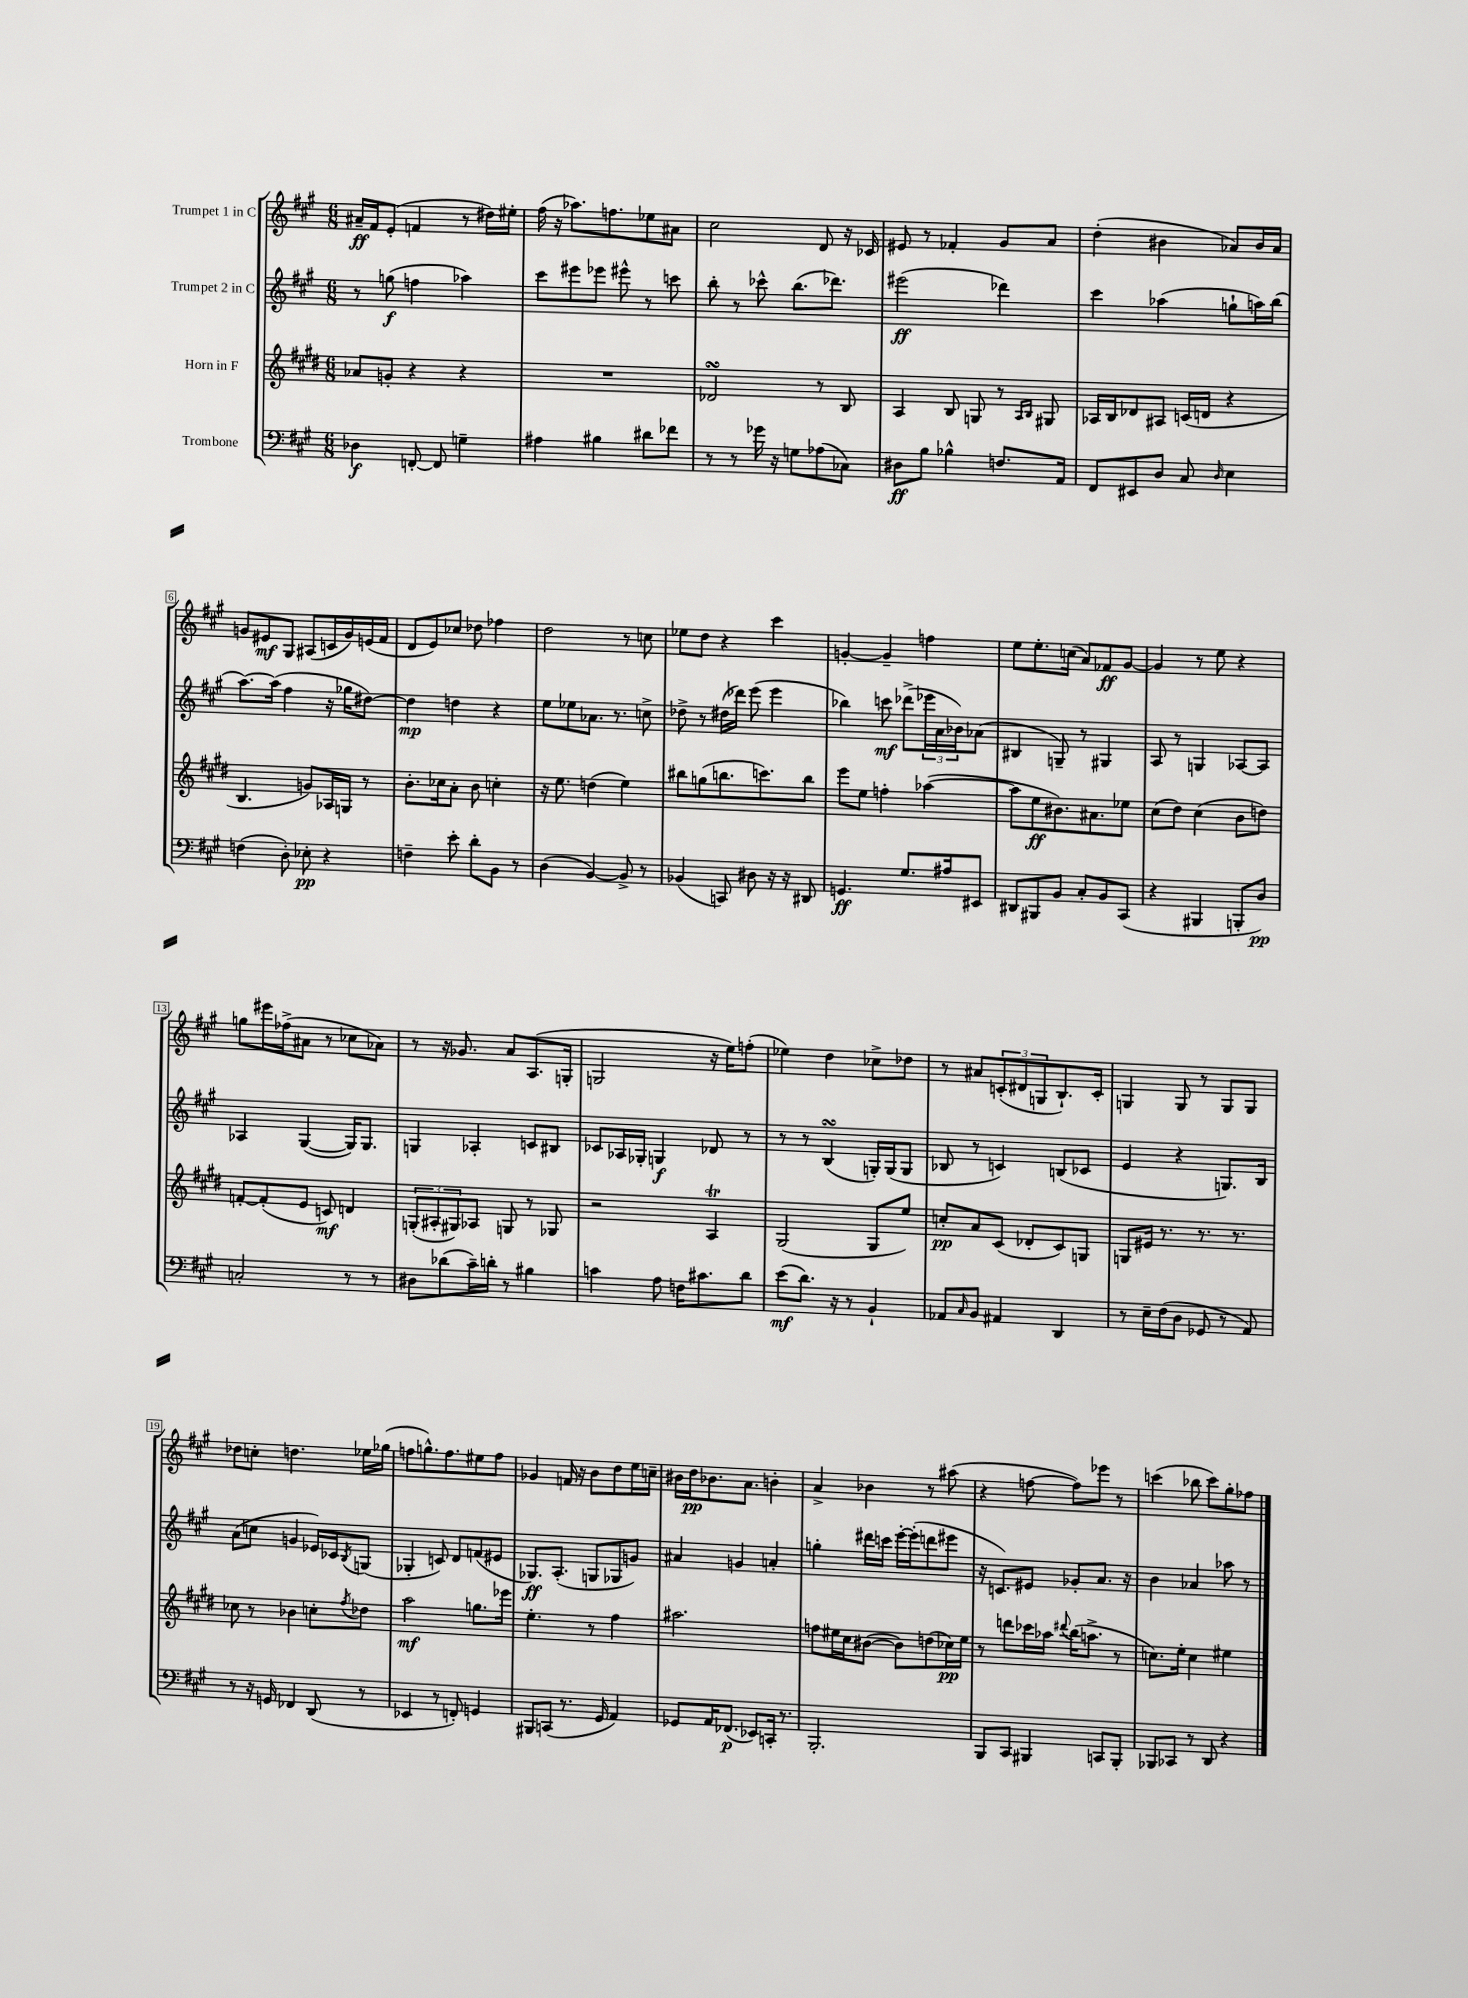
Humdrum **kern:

**kern	**kern	**kern	**kern
*staff4	*staff3	*staff2	*staff1
*clefF4	*clefG2	*clefG2	*clefG2
*k[f#c#g#]	*k[f#c#g#d#]	*k[f#c#g#]	*k[f#c#g#]
*M6/8	*M6/8	*M6/8	*M6/8
4D-	8a-	8r	16a#~
.	.	.	16f#
.	8g'	(8gg	(8e'
[8FF'	4r	4ff	4f
8FF]	.	.	.
4G~	4r	4aa-)	8r
.	.	.	16dd#)
.	.	.	16ee#'
=	=	=	=
4A#	2.r	8ccc#	(16ff#
.	.	.	16r
.	.	8eee#	8.aa-)
4B#	.	8eee-	.
.	.	.	8.ff
.	.	8eee#^^	.
8d#	.	8r	8ee-
8f-	.	8ccc	8a#
=	=	=	=
8r	2d-	8bb'	2cc#
8r	.	8r	.
16g-	.	8ccc-^^	.
16r	.	.	.
8G	.	(8.bb	.
(8A-	8r	.	8d
.	.	8.ddd-)	.
8C-)	8B	.	16r
.	.	.	16c-
=	=	=	=
8D#	4A	(2eee#	8e#
8B	.	.	8r
4B-^^	8B	.	4f-'
.	8G	.	.
8.F	8r	4ddd-)	8g#
.	16qqA	.	.
.	16qqB	.	.
.	8G#	.	8a
16AA	.	.	.
=	=	=	=
8FF#	16A-	4ccc#	(4dd'
.	16B	.	.
8EE#	8d-	.	.
8D	8A#	(4aa-	4b#
8C#	(16c	.	.
.	16d	.	.
16qqD	.	.	.
4E	4r	8gg`	8a-)
.	.	16aa)	16b#
.	.	(16bb	16a-
=	=	=	=
(4F	4.B	[8.aa)	8g
.	.	.	8e#
.	.	(16aa]	.
8D')	.	4ff#	8G#
8E-'	8g)	.	(8A#
4r	16A-	16r	16c
.	16G	16gg-	16g)
.	8r	[8dd#)	(16e
.	.	.	16f#
=	=	=	=
4F~	8.b'	4dd#]	8d
.	.	.	8e)
.	16cc-	.	.
8e'	8a'	4dd	8cc-
8d'	8b	.	8dd-
8BB	4cc'	4r	4ff-
8r	.	.	.
=	=	=	=
(4D	16r	8ee	2dd
.	8.ee	.	.
.	.	8ee-	.
[4BB)	(4dd	8.a-	.
.	.	8.r	.
8BB^]	4ee)	.	8r
8r	.	8cc^	8cc
=	=	=	=
(4BB-	8bb#	8dd-^	8ee-
.	(8gg	8r	8dd
8CC)	8.bb	(16dd#	4r
.	.	16ddd-)	.
8D#	.	(8eee	.
.	8.ccc)	.	.
16r	.	4eee	4ccc#
16r	.	.	.
8DD#	8bb	.	.
=	=	=	=
4.GG	8eee	4bb-)	[4g'
.	8ee	.	.
.	4ff'	8ccc	4g~]
8.G#	.	(8ddd-^	.
.	([4aa-	24eee-	4ff
.	.	24a	.
16A#	.	.	.
.	.	24b-)	.
8EE#	.	(8a-	.
=	=	=	=
8DD#	8aa-]	4B#	8ee
8BBB#	8ee	.	8.ee'
8BB	8.b#)	8G~)	.
.	.	.	(16cc
8C#'	.	8r	8a)
.	8.a#	.	.
8BB	.	4G#	8f-
(8CC#	8ee-	.	[8g#
=	=	=	=
4r	(8cc#	8A	4g#]
.	8dd#)	8r	.
4BBB#	(4cc#	4G	8r
.	.	.	8ee
8BBB'	8b	[8A-	4r
8D)	8dd)	8A-]	.
=	=	=	=
2C'	[8f'	4A-	8gg
.	(8f']	.	16eee#
.	.	.	(16ff-^
.	8e	([4G#	8a#
.	8c)	.	8r
8r	4d	16G#])	8cc-
.	.	8.G#	.
8r	.	.	8a-)
=	=	=	=
8D#	(12G'	4G	8r
.	12A#'	.	.
(8d-	.	.	16r
.	12G#)	.	.
.	.	.	8.g-
16c#~)	8A-	4A-'	.
16d'	.	.	.
8r	8G	.	8a
4B#	8r	8c	(8.A
.	8G-	8B#	.
.	.	.	16G'
=	=	=	=
4c	2r	8c-	2G
.	.	16A-	.
.	.	16G-'	.
8A	.	4G	.
16F	.	.	.
8.c#	.	.	.
.	4A	8d-	16r
.	.	.	16ee)
8d	.	8r	(8ff'
=	=	=	=
(8e	(2G#	8r	4ee-)
8.d)	.	8r	.
.	.	(4B	4dd
16r	.	.	.
8r	.	.	.
4BB`	8G#	16G')	8cc-^
.	.	(16G	.
.	8ee)	8G	8dd-
=	=	=	=
8AA-	8cc'	8B-	8r
16qqC#	.	.	.
8BB	8a	8r	8a#
4AA#	(8c#	4c)	(12c'
.	.	.	12d#
.	8d-'	.	.
.	.	.	12G
4DD	8c#)	(8B	8.B`)
.	8G	8c-	.
.	.	.	16c'
=	=	=	=
8r	8G	4e	4G
16E~	16e#	.	.
(16F#	8.r	.	.
8D	.	4r	8G
8GG-	8.r	.	8r
8r	.	8.G)	8G
.	8.r	.	.
8AA)	.	.	8G
.	.	16B	.
=	=	=	=
8r	8cc-	(8a	8dd-
16r	8r	8cc	8cc'
16GG	.	.	.
4FF-	4b-	4g	4.dd
(8DD	8cc'	16e-)	.
.	.	16c-	.
.	8qff#	8qB	.
8r	8dd-	(8G	16ee-
.	.	.	(16gg-
=	=	=	=
4EE-	2aa	4G-'	8ff
.	.	.	8.gg^^)
8r	.	8c)	.
.	.	.	8.ff
8FF')	.	8d	.
4GG	8.gg	(8f	8ee#
.	.	8e#	8ff
.	16eee-	.	.
=	=	=	=
8BBB#	4.ee'	8.G-)	4g-
(8CC	.	.	.
.	.	(8.A'	.
8.r	.	.	16f
.	.	.	16r
.	8r	8G	8b
16GG#	.	.	.
4AA)	4ff#	8G-	8dd
.	.	8g)	16ee
.	.	.	16cc~
=	=	=	=
8GG-	2.aa#	4a#	16b#
.	.	.	16dd
16AA	.	.	8.b-
(8.FF-	.	.	.
.	.	4g	.
.	.	.	8.a
8EE-)	.	.	.
16CC'	.	4a'	4b'
8.r	.	.	.
=	=	=	=
2.BBB'	8ff	4gg'	4a^
.	16ee#	.	.
.	16cc#	.	.
.	([8b#	16ddd#	4b-
.	.	16ccc	.
.	8b#])	[16eee'	.
.	.	(16eee']	.
.	(8dd	8ddd	8r
.	16cc-)	8eee#	(8aa#
.	16ee#	.	.
=	=	=	=
8BBB	8r	16r	4r
.	.	8.c)	.
8CC#	8ddd	.	.
4BBB#	16ccc-	8e#	[8ff
.	16aa-	.	.
.	8qqddd#	.	.
.	(16bb	8g-'	8ff])
.	8.aa^	.	.
8CC	.	8.a	8eee-
8BBB#'	8r	.	8r
.	.	16r	.
=	=	=	=
8BBB-	8.cc)	4b	(4ccc
8CC-	.	.	.
.	16ee'	.	.
8r	4cc	4a-	8bb-
8DD	.	.	8ccc)
4r	4ee#	8aa-	8gg#'
.	.	8r	8ff-
==	==	==	==
*-	*-	*-	*-
